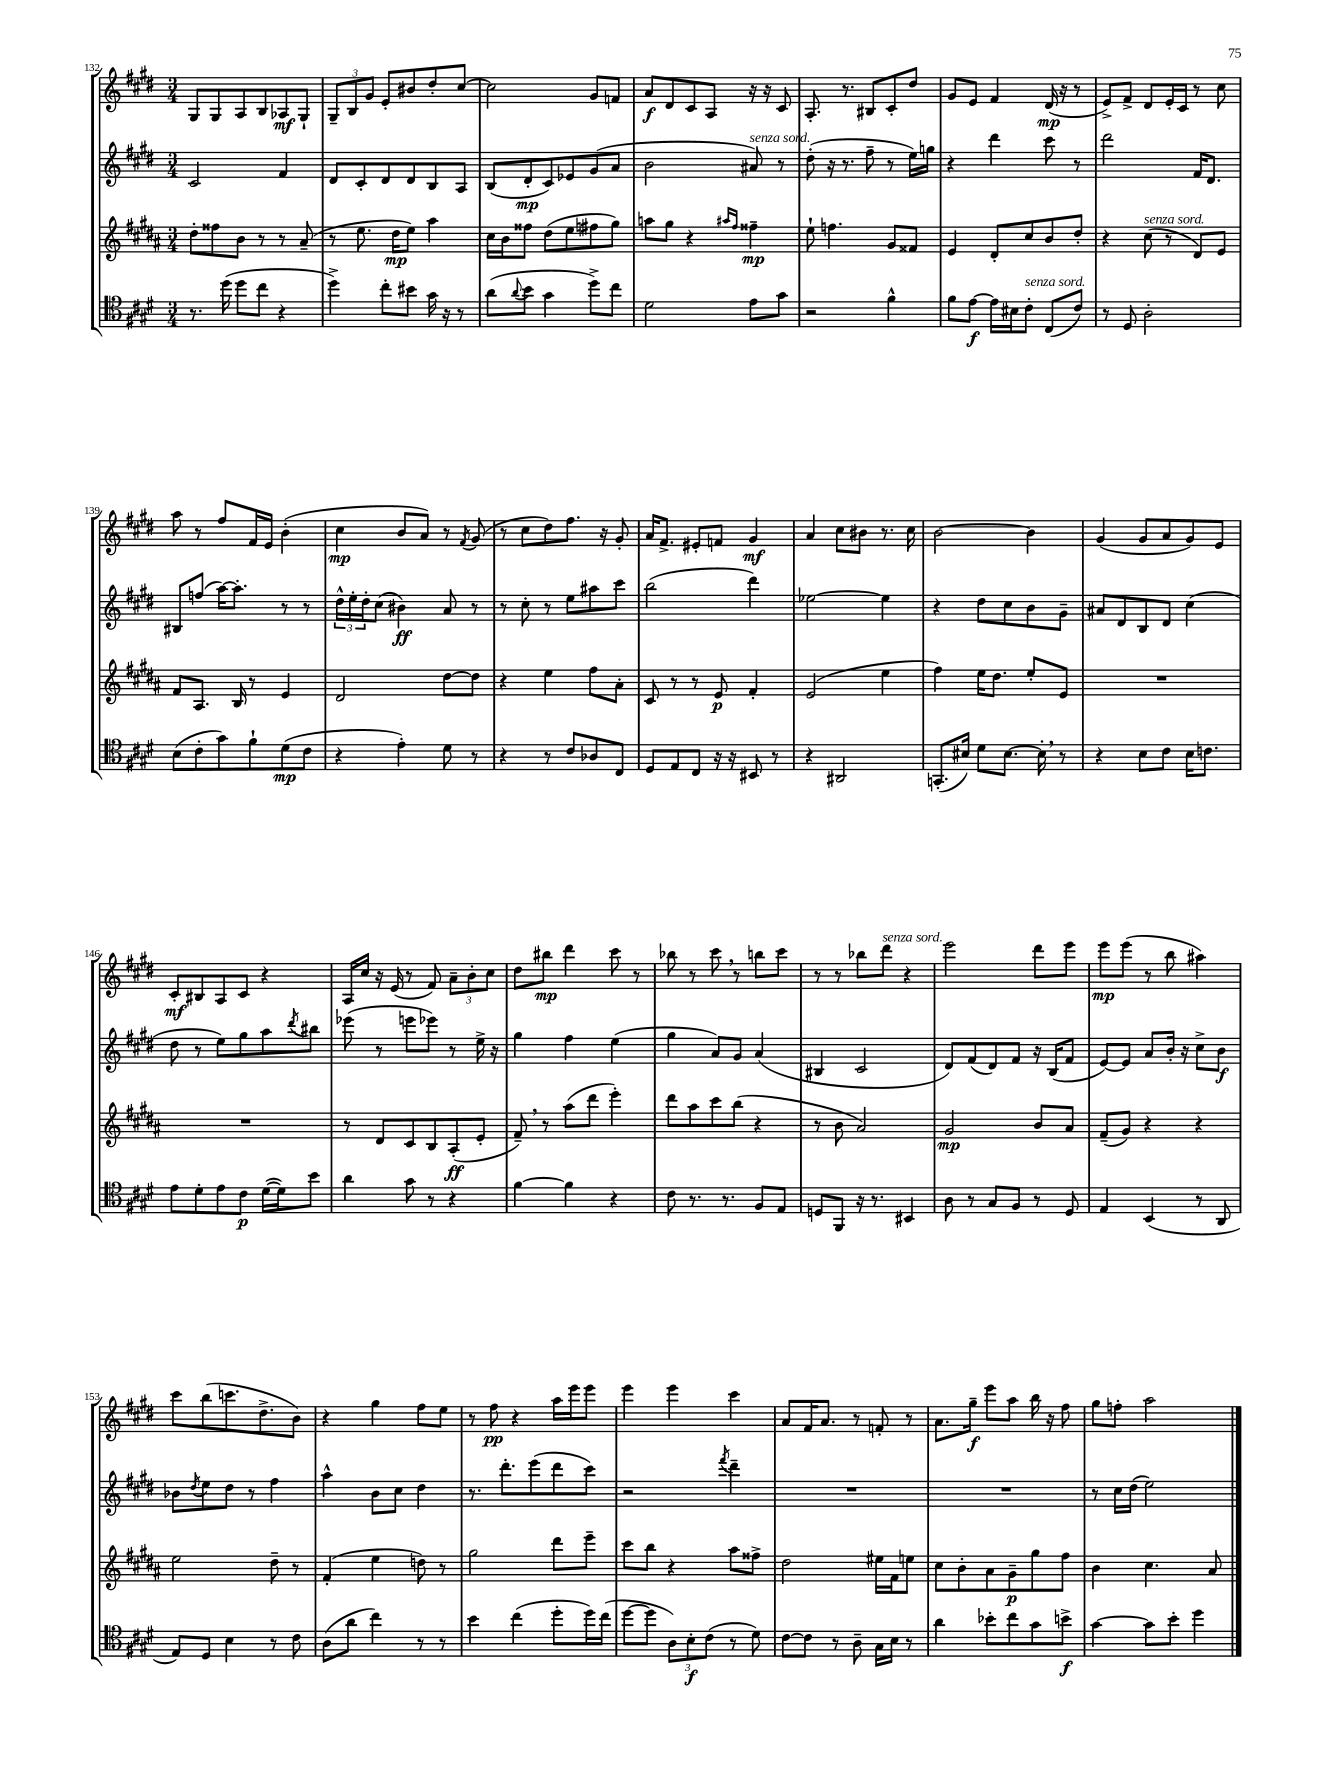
<<
\new StaffGroup <<
\new Staff = "s0" {
    \clef treble \key e \major \numericTimeSignature \time 3/4
    gis8 gis8 a8 b8 aes8\mf gis8-! |
    \tuplet 3/2 { gis8-- b8 gis'8 } e'8-. bis'8 dis''8-. cis''8~ |
    cis''2 gis'8 f'8 |
    a'8\f dis'8 cis'8 a8 r16 r16 cis'8 |
    a8.-. r8. bis8 cis'8-. dis''8 |
    gis'8 e'8 fis'4 dis'16\mp( r16 r8 |
    e'8->) fis'8-> dis'8 e'16-. cis'16 r8 cis''8 |
    a''8 r8 fis''8 fis'16 e'16 b'4-.( |
    cis''4\mp b'8 a'8) r8 \acciaccatura { fis'8 } gis'8( |
    r8 cis''8 dis''8) fis''8. r16 gis'8-. |
    a'16 fis'8.-> eis'8-. f'8 gis'4\mf |
    a'4 cis''8 bis'8 r8. cis''16 |
    b'2~ b'4 |
    gis'4( gis'8 a'8 gis'8) e'8 |
    cis'8-.\mf bis8 a8 cis'8 r4 |
    a16 cis''16 r16 e'16( r8 fis'8) \tuplet 3/2 { a'8-- b'8-. cis''8 } |
    dis''8 bis''8\mp dis'''4 cis'''8 r8 |
    bes''8 r8 cis'''8 \breathe r8 b''8 cis'''8 |
    r8 r8 bes''8 dis'''8^\markup { \italic "senza sord." } r4 |
    e'''2 dis'''8 e'''8 |
    e'''8\mp e'''8( r8 b''8 ais''4) |
    cis'''8 b''8( c'''8. dis''8.-> b'8) |
    r4 gis''4 fis''8 e''8 |
    r8 fis''8\pp r4 a''16 e'''16 e'''8 |
    e'''4 e'''4 cis'''4 |
    a'8 fis'16 a'8. r8 f'8-. r8 |
    a'8. gis''16--\f e'''8 a''8 b''16 r16 fis''8 |
    gis''8 f''8-. a''2 \bar "|." |
}
\new Staff = "s1" {
    \clef treble \key e \major \numericTimeSignature \time 3/4
    cis'2 fis'4 |
    dis'8 cis'8-. dis'8 dis'8 b8 a8 |
    b8( dis'8-.\mp cis'8) ees'8 gis'8( a'8 |
    b'2 ais'8^\markup { \italic "senza sord." }) r8 |
    dis''8-.( r16 r8. fis''8-- r8 e''16) g''16 |
    r4 dis'''4 cis'''8 r8 |
    dis'''2 fis'16 dis'8. |
    bis8 f''8( a''16~) a''8.-. r8 r8 |
    \tuplet 3/2 { dis''16-^ e''16-. dis''16-. } cis''8( bis'4\ff) a'8 r8 |
    r8 cis''8-. r8 e''8 ais''8 cis'''8 |
    b''2( dis'''4) |
    ees''2~ ees''4 |
    r4 dis''8 cis''8 b'8 gis'8-- |
    ais'8 dis'8 b8 dis'8 cis''4( |
    dis''8 r8 e''8) gis''8 a''8 \acciaccatura { dis'''8 } bis''8 |
    ees'''8( r8 e'''8 ees'''8) r8 e''16-> r16 |
    gis''4 fis''4 e''4( |
    gis''4 a'8) gis'8 a'4( |
    bis4 cis'2 |
    dis'8) fis'8( dis'8) fis'8 r16 b16( fis'8 |
    e'8~) e'8 a'8 b'16-. r16 cis''8-> b'8\f |
    bes'8 \acciaccatura { dis''8 } e''8 dis''8 r8 fis''4 |
    a''4-^ b'8 cis''8 dis''4 |
    r8. dis'''8.-. e'''8( dis'''8 cis'''8) |
    r2 \acciaccatura { fis'''8 } dis'''4-- |
    R2. |
    R2. |
    r8 cis''16 dis''16( e''2) \bar "|." |
}
\new Staff = "s2" {
    \clef treble \key b \major \numericTimeSignature \time 3/4
    dis''8-. fisis''8 b'8 r8 r8 ais'8--( |
    r8 e''8. dis''16\mp e''8) ais''4 |
    cis''16 b'16 fisis''8 dis''8( e''8 fis''8 gis''8) |
    a''8 gis''8 r4 \grace { ais''16 fis''16 } fisis''4--\mp |
    e''8-! f''4. gis'8 fisis'8 |
    e'4 dis'8-. cis''8 b'8 dis''8-. |
    r4 cis''8^\markup { \italic "senza sord." }( r8 dis'8) e'8 |
    fis'8 ais8. b16 r8 e'4 |
    dis'2 dis''8~ dis''8 |
    r4 e''4 fis''8 ais'8-. |
    cis'8 r8 r8 e'8\p fis'4-. |
    e'2( e''4 |
    fis''4) e''16 dis''8. e''8-. e'8 |
    R2. |
    R2. |
    r8 dis'8 cis'8 b8 ais8-.\ff( e'8-. |
    fis'8--) \breathe r8 ais''8( dis'''8 e'''4-.) |
    dis'''8 ais''8 cis'''8 b''8( r4 |
    r8 b'8 ais'2) |
    gis'2\mp b'8 ais'8 |
    fis'8--( gis'8) r4 r4 |
    e''2 dis''8-- r8 |
    fis'4-.( e''4 d''8) r8 |
    gis''2 dis'''8 e'''8-- |
    cis'''8 b''8 r4 ais''8 fisis''8-> |
    dis''2 eis''16 fis'16 e''8 |
    cis''8 b'8-. ais'8 gis'8--\p gis''8 fis''8 |
    b'4 cis''4. ais'8 \bar "|." |
}
\new Staff = "s3" {
    \clef tenor \key e \major \numericTimeSignature \time 3/4
    r8. dis''16( dis''8 cis''8 r4 |
    dis''4->) cis''8-. bis'8 gis'16 r16 r8 |
    a'8( \appoggiatura { a'8 } b'8 gis'4 dis''8->) cis''8 |
    dis'2 e'8 gis'8 |
    r2 fis'4-^ |
    fis'8 e'8~\f e'16 bis16 cis'8-.^\markup { \italic "senza sord." } cis8( cis'8) |
    r8 dis8 a2-. |
    b8( cis'8-. gis'8) fis'8-! dis'8\mp( cis'8 |
    r4 e'4-.) dis'8 r8 |
    r4 r8 cis'8 aes8 cis8 |
    dis8 e8 cis8 r16 r16 bis,8 r8 |
    r4 ais,2 |
    g,8.-.( bis16) dis'8 bis8.~ bis16-. \breathe r8 |
    r4 b8 cis'8 b16 c'8. |
    e'8 dis'8-. e'8 cis'8\p dis'16~( dis'16) b'8 |
    a'4 gis'8 r8 r4 |
    fis'4~ fis'4 r4 |
    cis'8 r8. r8. fis8 e8 |
    d8 fis,8 r16 r8. bis,4 |
    a8 r8 gis8 fis8 r8 dis8 |
    e4 b,4( r8 a,8 |
    e8) dis8 b4 r8 cis'8 |
    a8( a'8 cis''4) r8 r8 |
    b'4 cis''4( dis''8-. dis''16) cis''16( |
    dis''8~ dis''8 \tuplet 3/2 { a8) b8-.\f cis'8( } r8 dis'8) |
    cis'8~ cis'8 r8 a8-- gis16 b16 r8 |
    a'4 bes'8-. cis''8 gis'8 b'8->\f |
    gis'4~ gis'8 b'8-. dis''4 \bar "|." |
}
>>
>>
\layout { \context { \Score currentBarNumber = #132 } }
